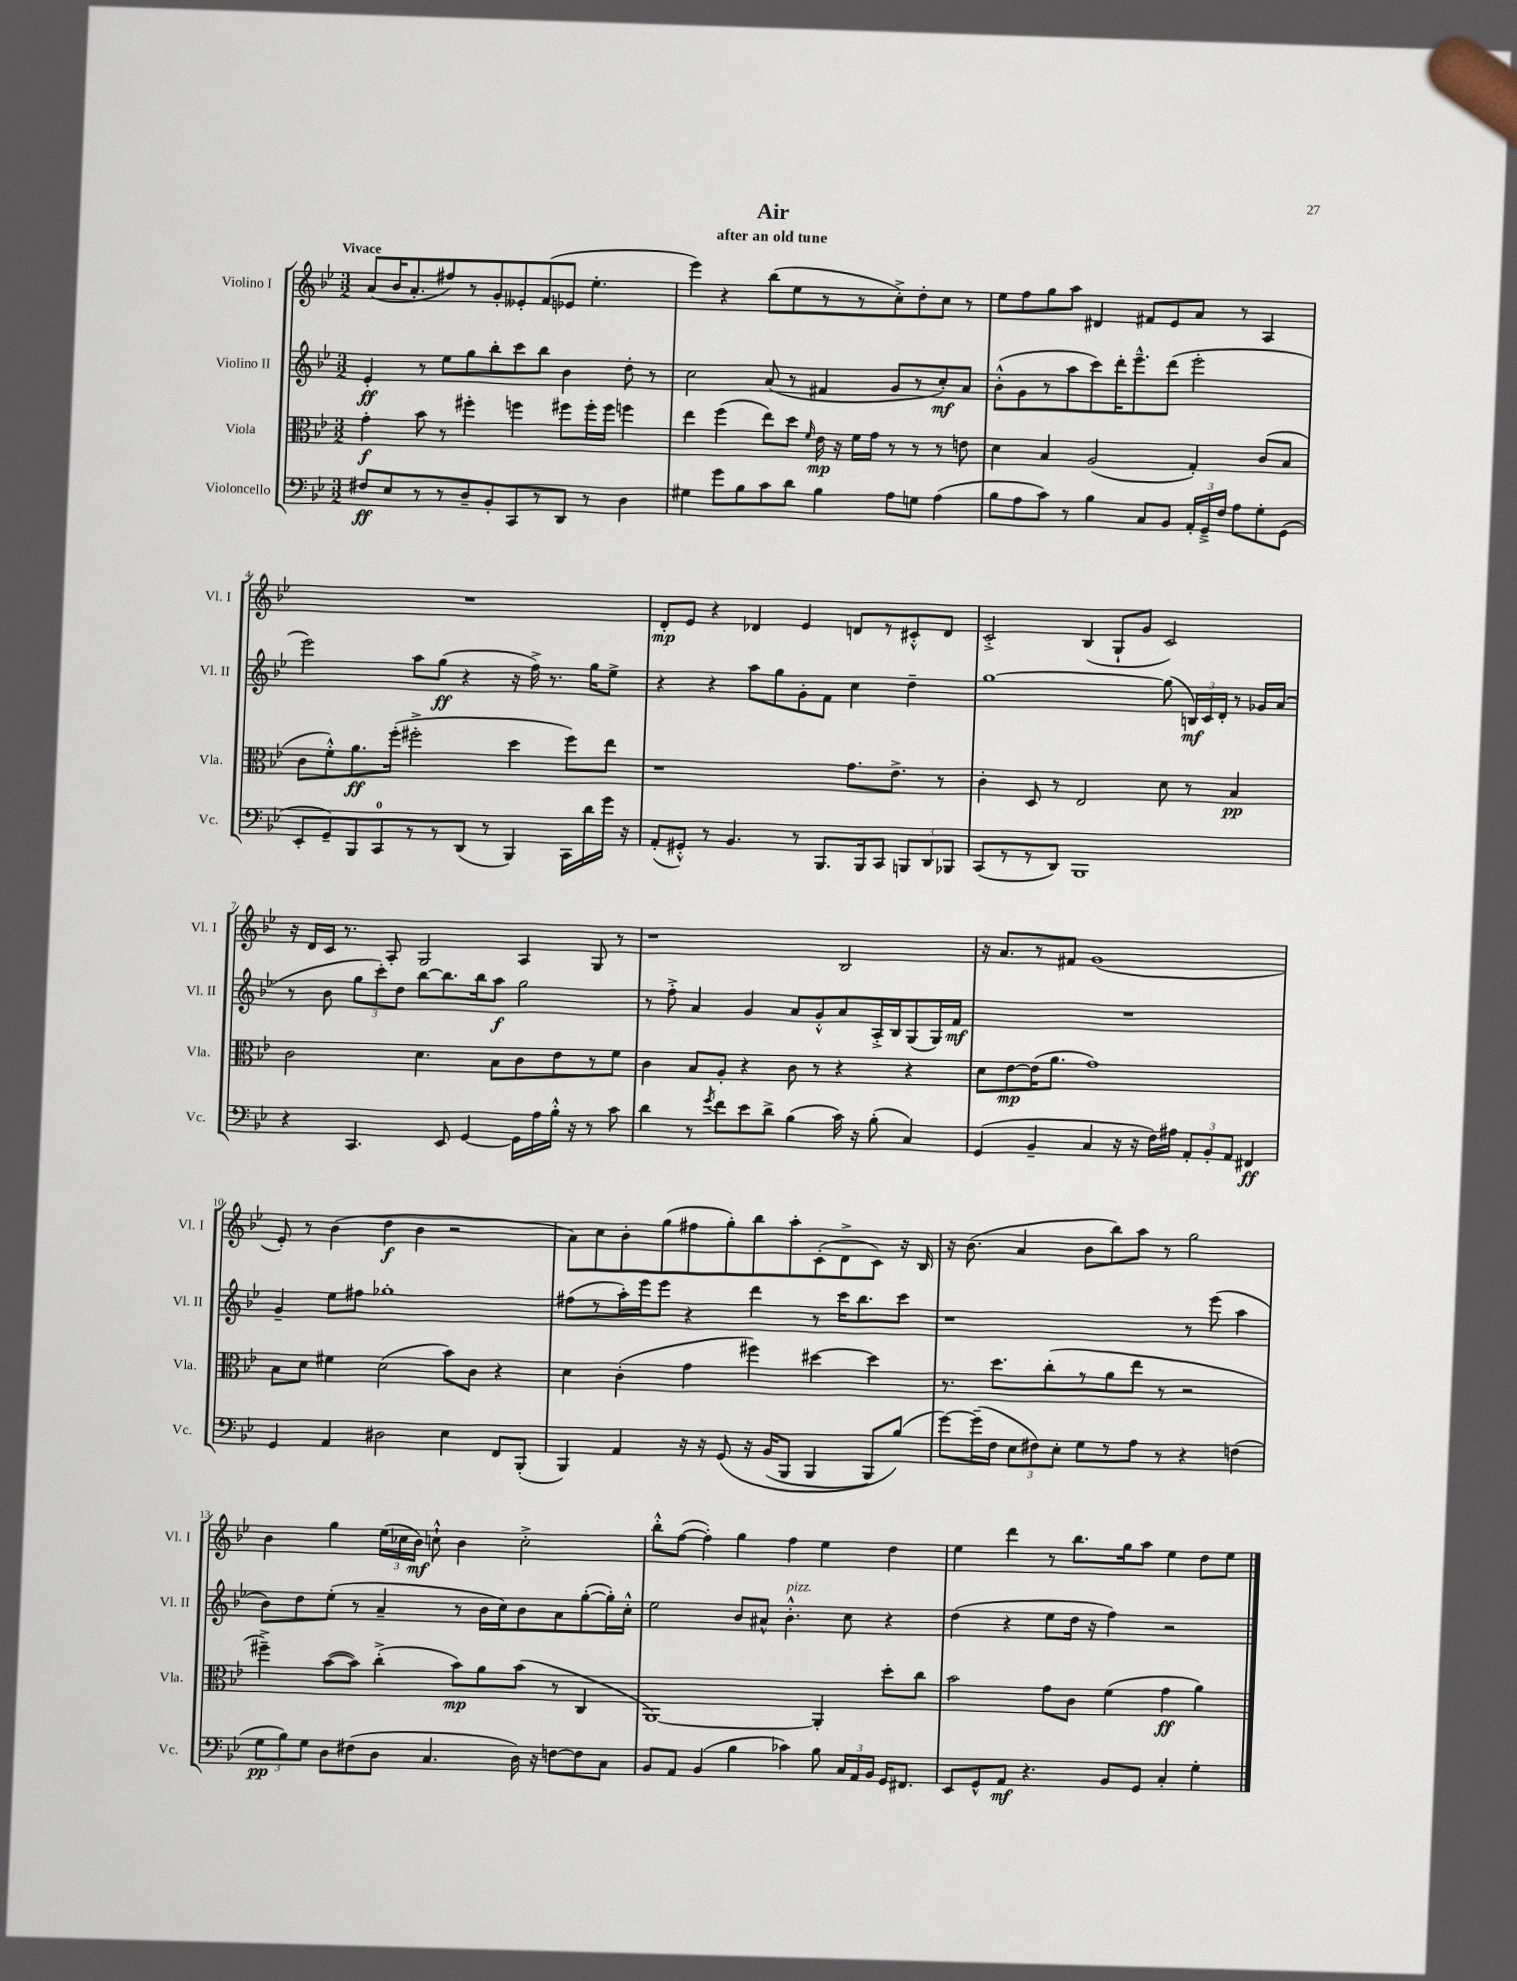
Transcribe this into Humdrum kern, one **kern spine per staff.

**kern	**dynam	**kern	**dynam	**kern	**dynam	**kern	**dynam
*part4	*part4	*part3	*part3	*part2	*part2	*part1	*part1
*staff4	*staff4	*staff3	*staff3	*staff2	*staff2	*staff1	*staff1
*I"Violoncello	*	*I"Viola	*	*I"Violino II	*	*I"Violino I	*
*I'Vc.	*	*I'Vla.	*	*I'Vl. II	*	*I'Vl. I	*
*clefF4	*	*clefC3	*	*clefG2	*	*clefG2	*
*k[b-e-]	*	*k[b-e-]	*	*k[b-e-]	*	*k[b-e-]	*
*M3/2	*	*M3/2	*	*M3/2	*	*M3/2	*
=1	=1	=1	=1	=1	=1	=1	=1
!	!	!	!	!	!	!LO:TX:a:B:t=Vivace	!
8F#X/L	ff	4g'\	f	4e-'/	ff	(8a/L	.
8E-/	.	.	.	.	.	16b-/K	.
.	.	.	.	.	.	8.a'/	.
8r	.	8b-\	.	8r	.	.	.
8r	.	8r	.	8ee-\L	.	8ff#X/)	.
8D~/	.	4ff#X'\	.	8gg\	.	8r	.
8BB-'/	.	.	.	8bb-'\	.	8g'/	.
8CC/	.	4ffn\	.	8ccc\	.	8e--X'/	.
8r	.	.	.	8bb-\J	.	(8f/	.
8DD/J	.	8ff#X\L	.	4b-\	.	8e-X/J	.
8r	.	16ff#'\L	.	.	.	4.ee-'\	.
.	.	16ff#\JJ	.	.	.	.	.
4D\	.	4ffn\	.	8dd'\	.	.	.
.	.	.	.	8r	.	.	.
=2	=2	=2	=2	=2	=2	=2	=2
4G#X\	.	4ee-\	.	2cc\	.	4eee-\)	.
8g\L	.	(4ff\	.	.	.	4r	.
8B-\	.	.	.	.	.	.	.
8c\	.	8ee-\L)	.	(8a/	.	(8bb-\L	.
8d\J	.	8dd\J	.	8r	.	8ee-\	.
.	.	16qqf/	.	.	.	.	.
4B-\	.	16e-\	mp	4f#X/	.	8r	.
.	.	16r	.	.	.	.	.
.	.	16f\LL	.	.	.	8r	.
.	.	16g\JJ	.	.	.	.	.
8A\L	.	8r	.	8g/L	.	8cc'^\)	.
8Gn\J	.	8r	.	8r	.	8dd'\	.
(4A\	.	8r	.	8cc'/)	mf	8cc\J	.
.	.	8en\	.	8a/J	.	8r	.
=3	=3	=3	=3	=3	=3	=3	=3
8B-\L	.	4d\	.	(8b-'^^\L	.	8ee-\L	.
8A\	.	.	.	8g\	.	8ff\	.
8c\J)	.	4B-/	.	8r	.	8gg\	.
8r	.	.	.	8aa\	.	8aa\J	.
4B-\	.	(2A/	.	8ccc\)	.	4d#X/	.
.	.	.	.	16ddd'\K	.	.	.
.	.	.	.	8.eee-~^^\	.	.	.
8C/L	.	.	.	.	.	8f#X/L	.
8BB-/J	.	.	.	(8ddd\J	.	8e-/	.
24AA'/LL	.	4G'/)	.	2eee-'\	.	8a/J	.
24GG~^/	.	.	.	.	.	.	.
24F/JJ	.	.	.	.	.	.	.
8A\L	.	.	.	.	.	8r	.
8G'\	.	(8c/L	.	.	.	4A/	.
(8GG\J	.	8B-/J	.	.	.	.	.
!!LO:LB:g=z
=4	=4	=4	=4	=4	=4	=4	=4
8EE-'/L	.	8c\L	.	2eee-\)	.	1.r	.
8GG~/)	.	8f'^^\)	.	.	.	.	.
8BBB-/	.	8.a\	ff	.	.	.	.
8CC/	.	.	.	.	.	.	.
.	.	(16ff'\Jk	.	.	.	.	.
8r	.	2ff#X'^\	.	8aa\L	.	.	.
8r	.	.	.	(8gg\J	ff	.	.
(8DD/J	.	.	.	4r	.	.	.
8r	.	.	.	.	.	.	.
4BBB-/)	.	4dd\	.	16r	.	.	.
.	.	.	.	16ff^\)	.	.	.
.	.	.	.	8.r	.	.	.
16CC\LL	.	8ff#\L)	.	.	.	.	.
16d\	.	.	.	16gg\KL	.	.	.
16g\JJ	.	8ee-\J	.	8ee-^\J	.	.	.
16r	.	.	.	.	.	.	.
=5	=5	=5	=5	=5	=5	=5	=5
(8AA'/L	.	1r	.	4r	.	8d'/L	mp
8GG#X'^^/J)	.	.	.	.	.	8e-/J	.
8r	.	.	.	4r	.	4r	.
4.BB-/	.	.	.	.	.	.	.
.	.	.	.	8aa\L	.	4d-X/	.
.	.	.	.	8gg\	.	.	.
8r	.	.	.	8g'\	.	4e-/	.
8.BBB-/L	.	.	.	8f\J	.	.	.
.	.	8.g\L	.	4cc\	.	8dn/L	.
16BBB-/k	.	.	.	.	.	.	.
8CC/J	.	.	.	.	.	8r	.
.	.	8.e-^\J	.	.	.	.	.
12BBBn/L	.	.	.	4dd~\	.	8c#X'^^/	.
12DD/	.	.	.	.	.	.	.
.	.	8r	.	.	.	8d/J	.
12BBB-X/J	.	.	.	.	.	.	.
=6	=6	=6	=6	=6	=6	=6	=6
(8CC/L	.	4c'\	.	[1gg	.	2c'^/	.
8r	.	.	.	.	.	.	.
8r	.	8D/	.	.	.	.	.
8DD/J)	.	8r	.	.	.	.	.
1BBB-	.	2E-/	.	.	.	(4B-/	.
.	.	.	.	.	.	8G`/L	.
.	.	.	.	.	.	8g/J	.
.	.	8d\	.	(8gg\]	.	2c/)	.
.	.	8r	.	24Bn/LL)	mf	.	.
.	.	.	.	24c/	.	.	.
.	.	.	.	24d'/JJ	.	.	.
.	.	4B-/	pp	8r	.	.	.
.	.	.	.	16g-X/LL	.	.	.
.	.	.	.	(16a/JJ	.	.	.
!!LO:LB:g=z
=7	=7	=7	=7	=7	=7	=7	=7
4r	.	2c\	.	8r	.	16r	.
.	.	.	.	.	.	16d/LL	.
.	.	.	.	8b-\	.	16c/JJ	.
.	.	.	.	.	.	8.r	.
4.CC/	.	.	.	12gg\L	.	.	.
.	.	.	.	12ccc'\)	.	.	.
.	.	.	.	.	.	8A'/	.
.	.	.	.	12dd\J	.	.	.
.	.	4.d\	.	[8bb-\L	.	2G/	.
8EE-/	.	.	.	8.bb-\]	.	.	.
[4GG/	.	.	.	.	.	.	.
.	.	.	.	16bb-\k	.	.	.
.	.	8B-\L	.	8aa\J	f	.	.
16GG\LL]	.	8c\	.	2gg\	.	4A/	.
16A\	.	.	.	.	.	.	.
16B-'^^\JJ	.	8e-\	.	.	.	.	.
16r	.	.	.	.	.	.	.
8r	.	8r	.	.	.	8G/	.
8c\	.	8f\J	.	.	.	8r	.
=8	=8	=8	=8	=8	=8	=8	=8
4d\	.	4c\	.	8r	.	1r	.
.	.	.	.	8ff'^\	.	.	.
8r	.	8B-/L	.	4a/	.	.	.
8qg/	.	.	.	.	.	.	.
8f\L	.	8A'/J	.	.	.	.	.
8e-\	.	4r	.	4g/	.	.	.
8d^\J	.	.	.	.	.	.	.
(4B-\	.	8c\	.	8a/L	.	.	.
.	.	8r	.	8g'^^/	.	.	.
16c\)	.	4r	.	8a/	.	2B-/	.
16r	.	.	.	.	.	.	.
(8B-'\	.	.	.	16A'^/L	.	.	.
.	.	.	.	16B-/J	.	.	.
4C/)	.	4r	.	(8G/	.	.	.
.	.	.	.	16G/L)	.	.	.
.	.	.	.	16f/JJ	mf	.	.
=9	=9	=9	=9	=9	=9	=9	=9
(4GG/	.	8d\L	.	1.r	.	16r	.
.	.	.	.	.	.	8.a/L	.
.	.	[8e-\	mp	.	.	.	.
4BB-~/	.	(16e-\K]	.	.	.	8r	.
.	.	8.a\J	.	.	.	.	.
.	.	.	.	.	.	8f#X/J	.
4C/	.	1g)	.	.	.	(1g	.
16r	.	.	.	.	.	.	.
16r	.	.	.	.	.	.	.
16F\LL)	.	.	.	.	.	.	.
16A#X\JJ	.	.	.	.	.	.	.
12AA'/L	.	.	.	.	.	.	.
12BB-'/	.	.	.	.	.	.	.
12AA/J	.	.	.	.	.	.	.
4FF#X/	ff	.	.	.	.	.	.
!!LO:LB:g=z
=10	=10	=10	=10	=10	=10	=10	=10
4GG/	.	8B-\L	.	4g~/	.	8e-'/)	.
.	.	8d\J	.	.	.	8r	.
4AA/	.	4f#X\	.	8ee-\L	.	(4b-\	.
.	.	.	.	8ff#X\J	.	.	.
2D#X\	.	(2d\	.	1gg-X'	.	4dd\	f
.	.	.	.	.	.	4b-\	.
4E-\	.	8b-\L)	.	.	.	2r	.
.	.	8c\J	.	.	.	.	.
8FF/L	.	4r	.	.	.	.	.
(8BBB-'/J	.	.	.	.	.	.	.
=11	=11	=11	=11	=11	=11	=11	=11
4BBB-/)	.	4d\	.	(8ff#X\L	.	8a\L)	.
.	.	.	.	8r	.	8cc\	.
4AA/	.	(4c'\	.	16aa'\L)	.	8b-'\	.
.	.	.	.	16eee-\J	.	.	.
.	.	.	.	8eee-\J	.	(8gg\	.
16r	.	4g\	.	4r	.	8ff#X\	.
16r	.	.	.	.	.	.	.
(8GG/	.	.	.	.	.	8gg'\)	.
16r	.	4ff#X\)	.	4ddd\	.	8bb-\	.
(16BB-/KL	.	.	.	.	.	.	.
8BBB-/J	.	.	.	.	.	8aa'\	.
4BBB-/	.	[4dd#X\	.	8r	.	(8c'\	.
.	.	.	.	16ccc\KL	.	8d^\	.
.	.	.	.	8.bb-\	.	.	.
8BBB-/L)	.	4dd#\]	.	.	.	8c\J)	.
(8B-/J)	.	.	.	8ccc\J	.	16r	.
.	.	.	.	.	.	16B-/	.
=12	=12	=12	=12	=12	=12	=12	=12
[8g\L)	.	8.r	.	1r	.	16r	.
.	.	.	.	.	.	(8.b-\	.
(16g~\L]	.	.	.	.	.	.	.
16F\JJ	.	8.dd\L	.	.	.	.	.
12E-\L	.	.	.	.	.	4a/	.
12F#X\)	.	.	.	.	.	.	.
.	.	(8cc'\	.	.	.	.	.
12E-'\J	.	.	.	.	.	.	.
8G\L	.	8r	.	.	.	8b-\L	.
8r	.	8a\	.	.	.	8bb-\)	.
8A\J	.	8ee-\J	.	.	.	8aa\J	.
8r	.	8r	.	.	.	8r	.
4r	.	2r	.	8r	.	2gg\	.
.	.	.	.	(8eee-\	.	.	.
(4Fn\	.	.	.	4aa\	.	.	.
!!LO:LB:g=z
=13	=13	=13	=13	=13	=13	=13	=13
12G\L	pp	4ff#X~^\)	.	8b-\L)	.	4b-\	.
12B-\)	.	.	.	.	.	.	.
.	.	.	.	8dd\	.	.	.
12G\J	.	.	.	.	.	.	.
8D\L	.	([8b-\L	.	(8ee-'\J	.	4gg\	.
(8F#X\	.	8b-\J])	.	8r	.	.	.
8D\J	.	(4cc'^\	.	4a~/	.	(24ee-\LL	.
.	.	.	.	.	.	24cc-X\	.
.	.	.	.	.	.	24b-\JJ)	mf
4.C/	.	.	.	.	.	8ccn`^^\	.
.	.	8b-\L)	mp	8r	.	4b-\	.
.	.	8a\	.	16b-\LL	.	.	.
.	.	.	.	16cc\J)	.	.	.
16D\)	.	(8b-\J	.	8b-\	.	2cc'^\	.
16r	.	.	.	.	.	.	.
[8Fn\L	.	8r	.	8a\	.	.	.
8F\]	.	4C/	.	([8gg'\	.	.	.
8C\J	.	.	.	16gg'\L])	.	.	.
.	.	.	.	16cc'^^\JJ	.	.	.
=14	=14	=14	=14	=14	=14	=14	=14
8BB-/L	.	[1AA)	.	2ee-\	.	8bb-'^^\L	.
8AA/J	.	.	.	.	.	([8ff\J	.
(4BB-/	.	.	.	.	.	4ff'\])	.
4B-\	.	.	.	8b-/L	.	4gg\	.
.	.	.	.	8a#X^^/J	.	.	.
!	!	!	!	!LO:TX:a:i:t=pizz.	!	!	!
4c-X\)	.	.	.	4.b-'^^\	.	4ff\	.
8B-\	.	4AA'/]	.	.	.	4ee-\	.
24C/LL	.	.	.	8cc\	.	.	.
24AA/	.	.	.	.	.	.	.
24BB-/JJ	.	.	.	.	.	.	.
16GG/KL	.	8dd'\L	.	4r	.	4dd\	.
8.FF#X/J	.	.	.	.	.	.	.
.	.	8cc\J	.	.	.	.	.
=15	=15	=15	=15	=15	=15	=15	=15
8EE-/L	.	2b-\	.	(4dd\	.	4ee-\	.
8GG^^/	.	.	.	.	.	.	.
8AA/J	mf	.	.	4r	.	4ddd\	.
4.r	.	.	.	.	.	.	.
.	.	8g\L	.	8ee-\L	.	8r	.
.	.	8c\J	.	16dd\Jk	.	8.bb-\L	.
.	.	.	.	16r	.	.	.
8BB-/L	.	(4f\	.	4ff\)	.	.	.
.	.	.	.	.	.	16gg\k	.
8GG/J	.	.	.	.	.	8aa\J	.
4C'/	.	4g\	ff	2r	.	4ee-\	.
4G'\	.	4a\)	.	.	.	8dd\L	.
.	.	.	.	.	.	8ee-\J	.
==	==	==	==	==	==	==	==
*-	*-	*-	*-	*-	*-	*-	*-
